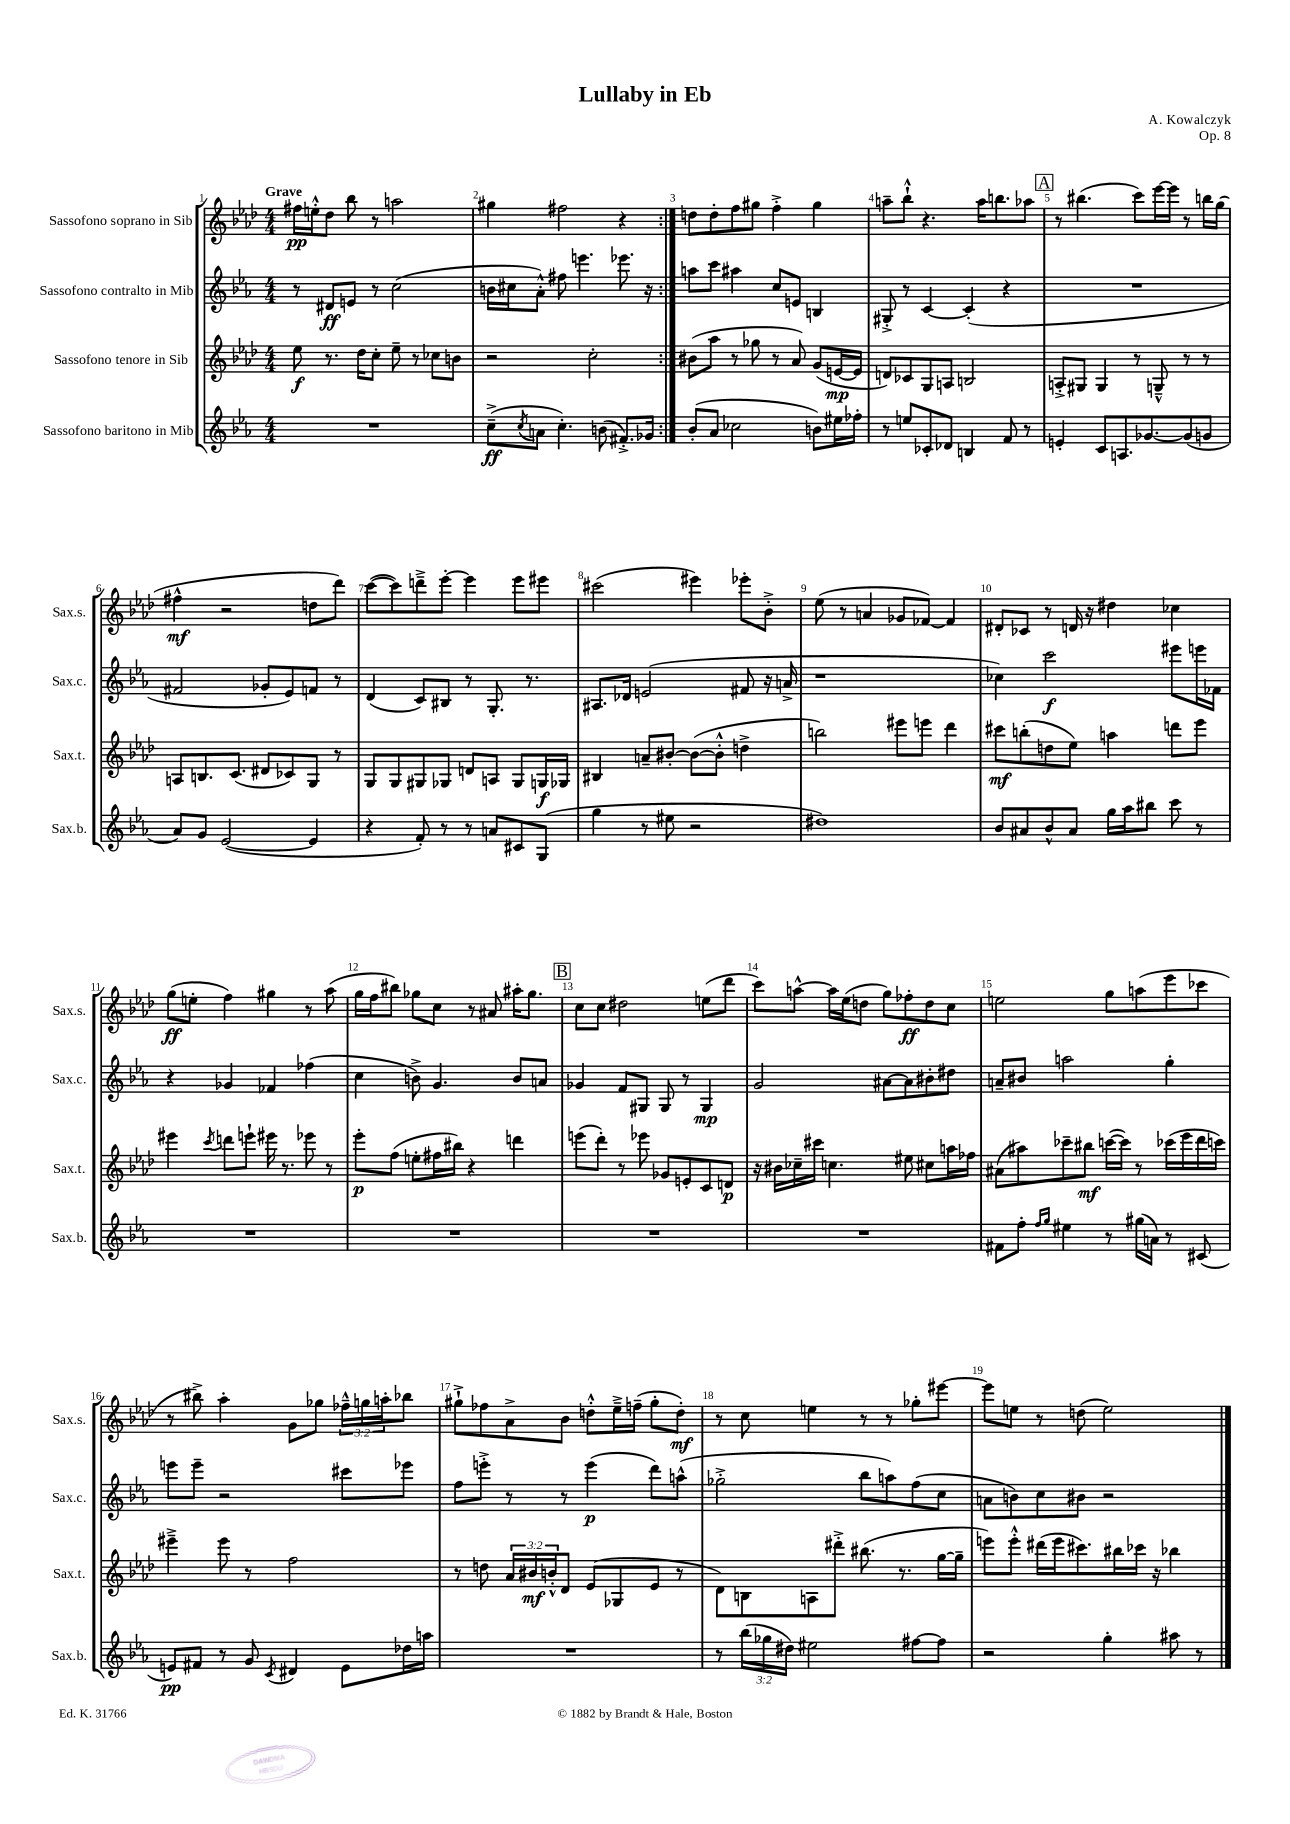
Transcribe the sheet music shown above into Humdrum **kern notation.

**kern	**dynam	**kern	**dynam	**kern	**dynam	**kern	**dynam
*part4	*part4	*part3	*part3	*part2	*part2	*part1	*part1
*staff4	*staff4	*staff3	*staff3	*staff2	*staff2	*staff1	*staff1
*I"Sassofono baritono in Mib	*	*I"Sassofono tenore in Sib	*	*I"Sassofono contralto in Mib	*	*I"Sassofono soprano in Sib	*
*I'Sax.b.	*	*I'Sax.t.	*	*I'Sax.c.	*	*I'Sax.s.	*
*clefG2	*	*clefG2	*	*clefG2	*	*clefG2	*
*k[b-e-a-]	*	*k[b-e-a-d-]	*	*k[b-e-a-]	*	*k[b-e-a-d-]	*
*M4/4	*	*M4/4	*	*M4/4	*	*M4/4	*
=1	=1	=1	=1	=1	=1	=1	=1
!	!	!	!	!	!	!LO:TX:a:B:t=Grave	!
1r	.	8ee-\	f	8r	.	16ff#X\LL	pp
.	.	.	.	.	.	16een'^^\J	.
.	.	8.r	.	8d#X/L	ff	8dd-\J	.
.	.	.	.	8en/J	.	8bb-\	.
.	.	16dd-\KL	.	.	.	.	.
.	.	8cc'\J	.	8r	.	8r	.
.	.	8ee-~\	.	(2cc\	.	2aan\	.
.	.	8r	.	.	.	.	.
.	.	8cc-X\L	.	.	.	.	.
.	.	8bn\J	.	.	.	.	.
=2	=2	=2	=2	=2	=2	=2	=2
(8cc~^\L	ff	2r	.	16bn\LL	.	4gg#X\	.
.	.	.	.	16cc#X\J	.	.	.
8qcc/	.	.	.	.	.	.	.
8an\J	.	.	.	8a-'^^\J)	.	.	.
4.cc'\)	.	.	.	8ff#X\	.	2ff#X\	.
.	.	.	.	4.eeen\	.	.	.
.	.	2cc'\	.	.	.	.	.
(8bn\	.	.	.	.	.	.	.
8.f#X'^/L)	.	.	.	8.eee-X\	.	4r	.
16g-X/Jk	.	.	.	16r	.	.	.
=3:|!	=3:|!	=3:|!	=3:|!	=3:|!	=3:|!	=3:|!	=3:|!
(8b-'/L	.	(8b#X\L	.	8aan\L	.	8ddn\L	.
8a-/J	.	8aa-\J	.	8ccc\J	.	8dd'\	.
2cc-X\	.	8r	.	4aa#X\	.	8ff\	.
.	.	8gg-X\	.	.	.	8gg#X\J	.
.	.	8r	.	8cc/L	.	4ff'^\	.
.	.	8a-/)	.	8en/J	.	.	.
8bn\L)	.	(8g/L	.	4Bn/	.	4gg#\	.
16ee#X\L	.	[16en/L	mp	.	.	.	.
16ff-X'\JJ	.	16e/JJ]	.	.	.	.	.
=4	=4	=4	=4	=4	=4	=4	=4
8r	.	8dn/L)	.	8G#X'^/	.	8aan~\L	.
8een/L	.	8c-X/	.	8r	.	8bb-`^^\J	.
8c-X'/	.	8G/	.	[4c/	.	4.r	.
8d-X/J	.	8An/J	.	.	.	.	.
4Bn/	.	2Bn/	.	(4c'/]	.	.	.
.	.	.	.	.	.	16aa\KL	.
.	.	.	.	.	.	8.bbn\	.
8f/	.	.	.	4r	.	.	.
8r	.	.	.	.	.	8aa-X\J	.
!!LO:REH:place=s1:t=A
=5	=5	=5	=5	=5	=5	=5	=5
4en'/	.	8An'^/L	.	1r	.	8r	.
.	.	8G#X/J	.	.	.	(4.bb#X\	.
8c/L	.	4G#/	.	.	.	.	.
8.An/	.	.	.	.	.	.	.
.	.	8r	.	.	.	8ccc\L)	.
[8.g-X/	.	.	.	.	.	.	.
.	.	8Gn~^^/	.	.	.	[16eee-\L	.
.	.	.	.	.	.	16eee-\JJ]	.
(8g-/]	.	8r	.	.	.	8r	.
8gn/J	.	8r	.	.	.	16bbn\LL	.
.	.	.	.	.	.	(16gg\JJ	.
!!LO:LB:g=z
=6	=6	=6	=6	=6	=6	=6	=6
8a-/L)	.	8An/L	.	2f#X/	.	4ff#X^^\	mf
8g/J	.	8.Bn/	.	.	.	.	.
([2e-/	.	.	.	.	.	2r	.
.	.	(8.c/J	.	.	.	.	.
.	.	8d#X/L	.	8g-X'/L	.	.	.
.	.	8c-X/)	.	8e-/)	.	.	.
4e-/]	.	8G/J	.	8fn/J	.	8ddn\L	.
.	.	8r	.	8r	.	8ddd-\J)	.
=7	=7	=7	=7	=7	=7	=7	=7
4r	.	8G/L	.	(4d/	.	([8ccc\L	.
.	.	8G/	.	.	.	8ccc\])	.
8f'/)	.	8G#X/	.	8c/L)	.	8dddn~^\	.
8r	.	8G-X/J	.	8B#X/J	.	[8eee-'\J	.
8r	.	8dn/L	.	8r	.	4eee-\]	.
8an/L	.	8An/J	.	8.G'/	.	.	.
8c#X/	.	8G-/L	.	.	.	8eee-\L	.
.	.	.	.	8.r	.	.	.
(8G/J	.	16Gn/L	f	.	.	8eee#X\J	.
.	.	16G-X/JJ	.	.	.	.	.
=8	=8	=8	=8	=8	=8	=8	=8
4gg\	.	4B#X/	.	8.A#X/L	.	(2ccc#X\	.
.	.	.	.	16d-X/Jk	.	.	.
8r	.	8an~/L	.	(2en/	.	.	.
8ee#X\	.	[8b#X'/J	.	.	.	.	.
2r	.	(8b#\L_	.	.	.	4eee#X\)	.
.	.	8b#'^^\J]	.	.	.	.	.
.	.	4ddn^\	.	8f#X/	.	8eee-X'\L	.
.	.	.	.	16r	.	8b-'^\J	.
.	.	.	.	16an^/	.	.	.
=9	=9	=9	=9	=9	=9	=9	=9
1dd#X)	.	2bbn\)	.	1r	.	(8ee-\	.
.	.	.	.	.	.	8r	.
.	.	.	.	.	.	4an/	.
.	.	8eee#X\L	.	.	.	8g-X/L	.
.	.	8eeen\J	.	.	.	[8f-X/J)	.
.	.	4ddd-\	.	.	.	4f-/]	.
=10	=10	=10	=10	=10	=10	=10	=10
8b-/L	.	8ccc#X\L	mf	4cc-X\)	.	8d#X'/L	.
8a#X/	.	(8bbn'\	.	.	.	8c-X/J	.
8b-^^/	.	8ddn\	.	2ccc\	f	8r	.
8a#/J	.	8ee-\J)	.	.	.	16dn/	.
.	.	.	.	.	.	16r	.
16gg\LL	.	4aan\	.	.	.	4dd#X\	.
16aa-\J	.	.	.	.	.	.	.
8bb#X\J	.	.	.	.	.	.	.
8ccc\	.	8dddn\L	.	8eee#X\L	.	4cc-X\	.
8r	.	8eee-\J	.	16eeen\L	.	.	.
.	.	.	.	16f-X\JJ	.	.	.
!!LO:LB:g=z
=11	=11	=11	=11	=11	=11	=11	=11
1r	.	4eee#X\	.	4r	.	(8gg\L	ff
.	.	.	.	.	.	8een'\J	.
.	.	8qccc/	.	.	.	.	.
.	.	8dddn\L	.	4g-X/	.	4ff\)	.
.	.	8eeen`\J	.	.	.	.	.
.	.	16eee#X\	.	4f-X/	.	4gg#X\	.
.	.	8.r	.	.	.	.	.
.	.	8eee-X\	.	(4ff-X\	.	8r	.
.	.	8r	.	.	.	(8aa-\	.
=12	=12	=12	=12	=12	=12	=12	=12
1r	.	8eee-'\L	p	4cc\	.	16gg\LL	.
.	.	.	.	.	.	16ff\J	.
.	.	(8ff\J	.	.	.	8bb#X\J)	.
.	.	8een'\L	.	8bn^\)	.	8gg-X\L	.
.	.	16ff#X\L	.	4.g/	.	8cc\J	.
.	.	16bb#X\JJ)	.	.	.	.	.
.	.	4r	.	.	.	8r	.
.	.	.	.	.	.	8a#X/	.
.	.	4dddn\	.	8b/L	.	16aa#X'\KL	.
.	.	.	.	.	.	8.gg-\J	.
.	.	.	.	8an/J	.	.	.
!!LO:REH:place=s1:t=B
=13	=13	=13	=13	=13	=13	=13	=13
1r	.	(8eeen\L	.	4g-X/	.	8cc\L	.
.	.	8ddd-'\J)	.	.	.	8cc\J	.
.	.	8r	.	8f/L	.	2dd#X\	.
.	.	8eee-X\	.	8G#X/J	.	.	.
.	.	8g-X/L	.	8G#/	.	.	.
.	.	8en'/	.	8r	.	.	.
.	.	8c/	.	4G#/	mp	(8een\L	.
.	.	8dn/J	p	.	.	8ddd-\J	.
=14	=14	=14	=14	=14	=14	=14	=14
1r	.	16r	.	2g/	.	8ccc\L)	.
.	.	16b#X\LL	.	.	.	.	.
.	.	16cc-X~\	.	.	.	[8aan^^\J	.
.	.	16ccc#X\JJ	.	.	.	.	.
.	.	4.ccn\	.	.	.	16aa\LL]	.
.	.	.	.	.	.	(16ee-\J	.
.	.	.	.	.	.	8ddn\J	.
.	.	.	.	[8a#X\L	.	8gg\L)	.
.	.	8ee#X\	.	8a#\]	.	8ff-X'\	ff
.	.	8cc#X\L	.	8b#X'\	.	8dd\	.
.	.	16aan\L	.	8dd#X\J	.	8cc\J	.
.	.	16ff-X\JJ	.	.	.	.	.
=15	=15	=15	=15	=15	=15	=15	=15
8f#X\L	.	(8a#X\L	.	8an~/L	.	2een\	.
8ff'\J	.	8aa#X\)	.	8b#X/J	.	.	.
16qqff/LL	.	.	.	.	.	.	.
16qqgg/JJ	.	.	.	.	.	.	.
4ee#X\	.	8ccc-X~\	.	2aan\	.	.	.
.	.	8bb#X\J	mf	.	.	.	.
8r	.	([16cccn\LL	.	.	.	8gg\L	.
.	.	16ccc\JJ])	.	.	.	.	.
(16gg#X\LL	.	8r	.	.	.	(8aan\	.
16an\JJ)	.	.	.	.	.	.	.
8r	.	(16ccc-X\LL	.	4gg'\	.	8eee-\	.
.	.	16eee-\	.	.	.	.	.
(8c#X/	.	16ddd-\	.	.	.	8ccc-X\J	.
.	.	16cccn\JJ)	.	.	.	.	.
!!LO:LB:g=z
=16	=16	=16	=16	=16	=16	=16	=16
8en/L)	pp	4eee#X~^\	.	8eeen\L	.	8r	.
8f#X/J	.	.	.	8eee~\J	.	8bb#X^\)	.
8r	.	8eee#\	.	2r	.	4aa-'\	.
8g/	.	8r	.	.	.	.	.
8qc/	.	.	.	.	.	.	.
4d#X/	.	2ff\	.	.	.	8g\L	.
.	.	.	.	.	.	8gg-X\J	.
8e\L	.	.	.	8ccc#X\L	.	24ff-X~^^\LL	.
.	.	.	.	.	.	24ggn\	.
.	.	.	.	.	.	24aan'\J	.
16dd-X\L	.	.	.	8eee-X\J	.	8bb-X\J	.
16aan\JJ	.	.	.	.	.	.	.
=17	=17	=17	=17	=17	=17	=17	=17
1r	.	8r	.	8ff\L	.	8gg#X`^\L	.
.	.	8ddn\	.	8eeen'^\J	.	8ff-X\	.
.	.	24a-/LL	.	8r	.	8a-^\	.
.	.	24b#X/	mf	.	.	.	.
.	.	24bn'^^/J	.	.	.	.	.
.	.	8d-/J	.	8r	.	8b-\J	.
.	.	(8e-/L	.	(4eee\	p	8ddn'^^\L	.
.	.	8G-X/	.	.	.	16ee-~^\L	.
.	.	.	.	.	.	(16ffn~\JJ	.
.	.	8e-/J	.	8ddd\L)	.	8gg#'\L	.
.	.	8r	.	(8aan^^\J	.	8dd'\J)	mf
=18	=18	=18	=18	=18	=18	=18	=18
8r	.	8d-\L)	.	2gg-X'^\	.	8r	.
(24bb-\LL	.	8Bn\	.	.	.	8cc\	.
24gg-X\	.	.	.	.	.	.	.
24dd#X\JJ)	.	.	.	.	.	.	.
2ee#X\	.	8An\	.	.	.	4een\	.
.	.	8ddd#X'^\J	.	.	.	.	.
.	.	(8.bb#X\	.	8bb-\L	.	8r	.
.	.	.	.	8aan\)	.	8r	.
.	.	8.r	.	.	.	.	.
[8ff#X\L	.	.	.	(8ff\	.	8gg-X'\L	.
8ff#\J]	.	[16gg\LL	.	8cc\J	.	[8eee#X\J	.
.	.	16gg~\JJ]	.	.	.	.	.
=19	=19	=19	=19	=19	=19	=19	=19
2r	.	8eeen\L)	.	8an\L	.	8eee#\L]	.
.	.	8eee'^^\J	.	8bn\)	.	8een\J	.
.	.	(16ddd#X\LL	.	8cc\	.	8r	.
.	.	16eee\J	.	.	.	.	.
.	.	8.ccc#X\)	.	8b#X\J	.	(8ddn\	.
4gg'\	.	.	.	2r	.	2ee\)	.
.	.	16bb#X\L	.	.	.	.	.
.	.	16ccc-X\JJ	.	.	.	.	.
.	.	16r	.	.	.	.	.
8aa#X\	.	4bb-X\	.	.	.	.	.
8r	.	.	.	.	.	.	.
==	==	==	==	==	==	==	==
*-	*-	*-	*-	*-	*-	*-	*-
